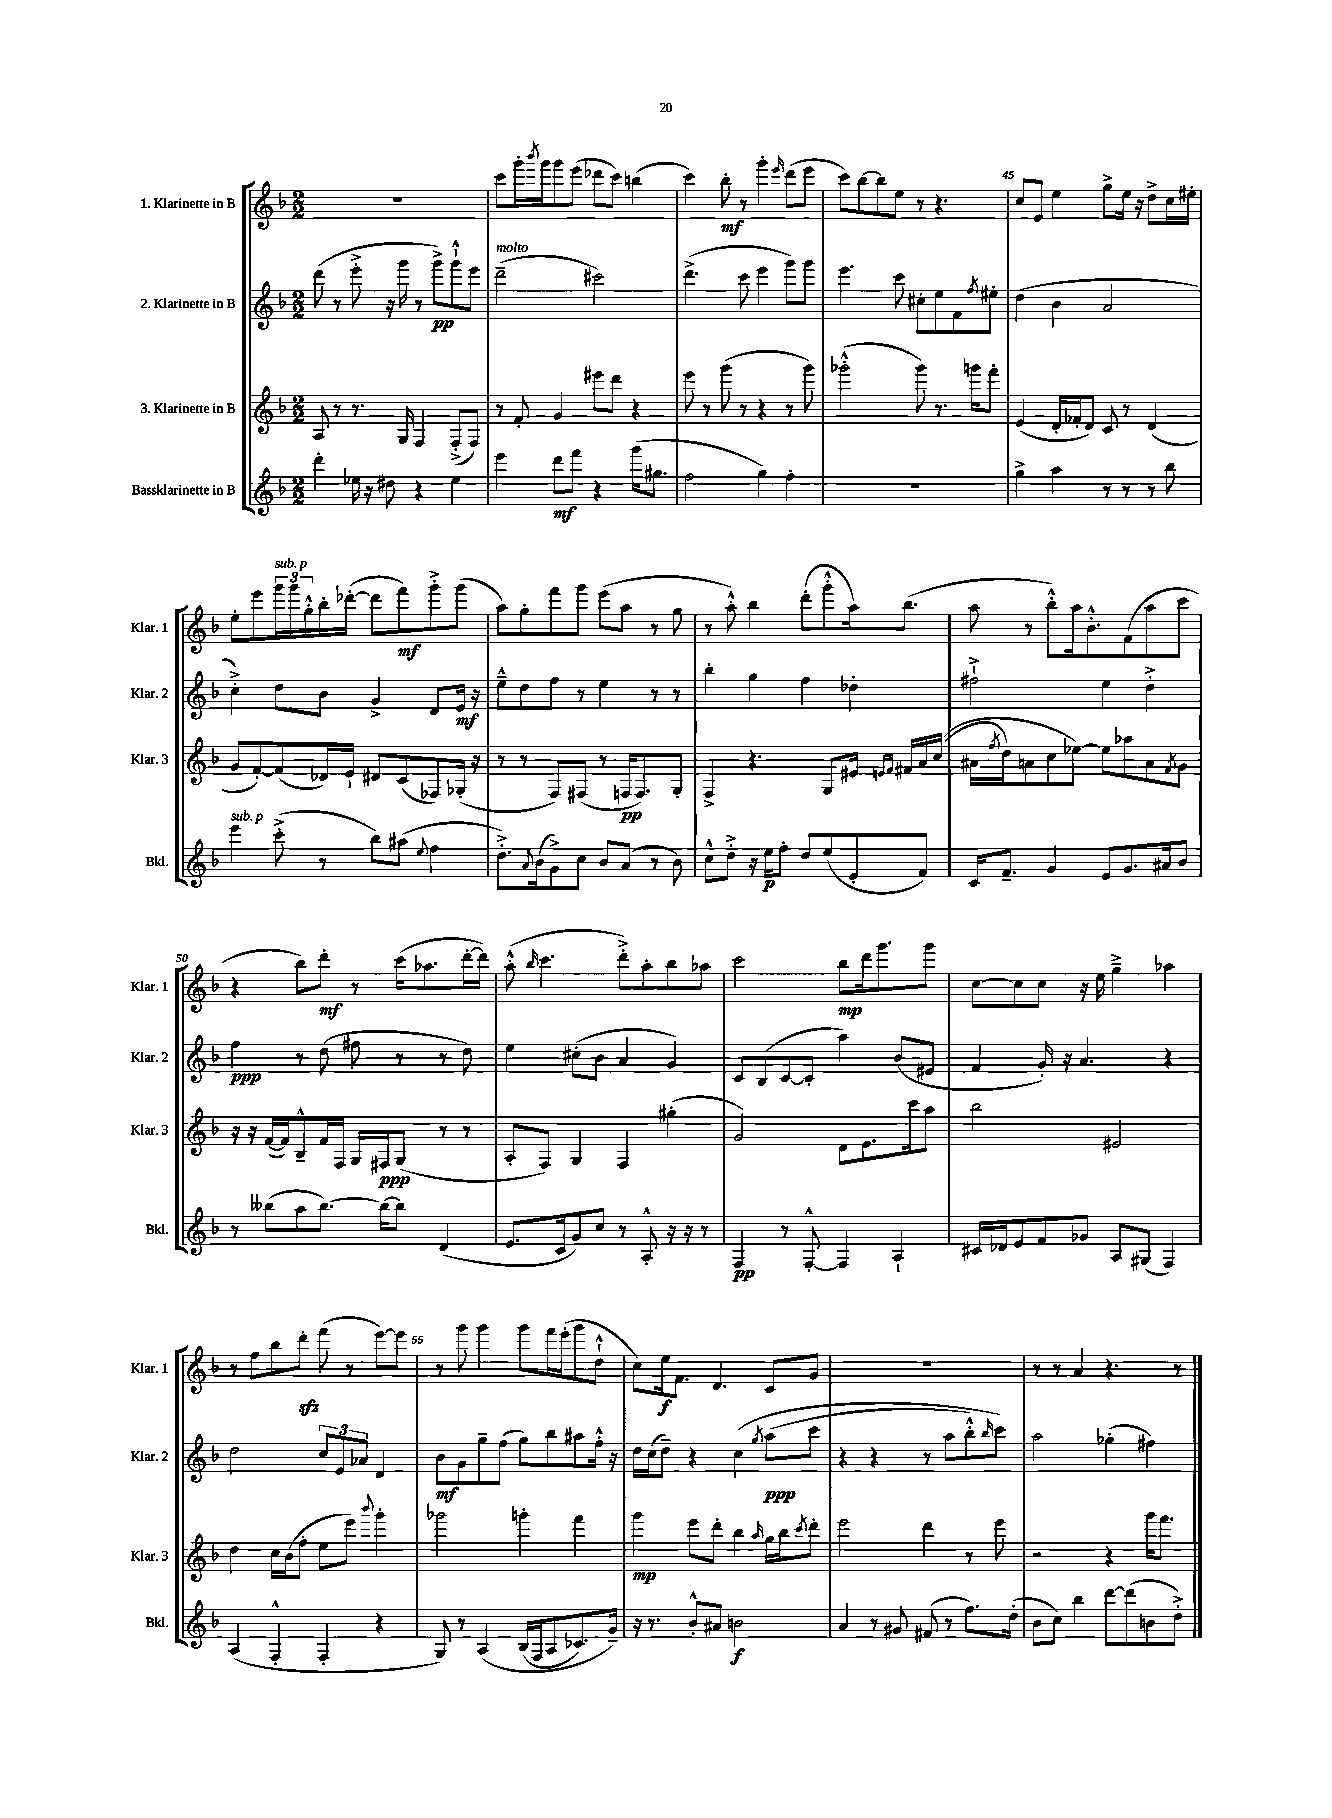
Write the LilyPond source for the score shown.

<<
\new StaffGroup <<
\new Staff = "s0" \with { instrumentName = "1. Klarinette in B" shortInstrumentName = "Klar. 1" } {
    \clef treble \key f \major \numericTimeSignature \time 2/2
    R1 |
    c'''8 g'''16-. \acciaccatura { bes'''8 } g'''16 g'''8 e'''8( des'''8 c'''8) b''4( |
    c'''4) bes''8-.\mf r8 g'''4-. \grace { e'''16 } d'''8( e'''8 |
    c'''8) bes''8~ bes''8 e''8 r8 r4. |
    c''8 e'8 e''4 g''8-> e''16 r16 d''8-> c''16 eis''16-. |
    e''8-. e'''8 \tuplet 3/2 { g'''16^\markup { \italic "sub. p" } g'''16 g''16-.-^ } bes''16-. des'''16~-.( des'''8 f'''8\mf) g'''8-.-> g'''8( |
    a''8) g''8-. f'''8 g'''8 e'''8( a''8 r8 g''8 |
    r8 a''8-.-^) bes''4 d'''8-.( g'''8-.-^ a''16) bes''8.( |
    a''8 r8 bes''8-.-^) a''16 bes'8.-.-^ f'8( a''8 c'''8 |
    r4 bes''8) d'''8-.\mf r8 c'''16( aes''8. d'''16~-. d'''16) |
    a''8-.-^( \grace { bes''16 } c'''4. d'''8-.->) a''8-. bes''8 aes''8 |
    c'''2 bes''8\mp d'''16 g'''8. g'''8 |
    c''8~ c''8 c''8 r16 e''16 g''4---> aes''4 |
    r8 f''8 bes''8 d'''8-.\sfz f'''8( r8 e'''8~) e'''8 |
    r8 g'''8 g'''4 g'''8 f'''16 e'''16-.( g'''8 d''8-!-^ |
    c''8) e''16\f f'8. d'4. c'8 g'8 |
    R1 |
    r8 r8 a'4 r4. r8 \bar "|." |
}
\new Staff = "s1" \with { instrumentName = "2. Klarinette in B" shortInstrumentName = "Klar. 2" } {
    \clef treble \key f \major \numericTimeSignature \time 2/2
    d'''8( r8 e'''8-.-> r16 g'''16 r8 g'''8->\pp) g'''8-!-^ e'''8 |
    d'''2--^\markup { \italic "molto" }( cis'''2) |
    d'''4.->( c'''8 e'''4 g'''8) g'''8 |
    e'''4. c'''8 cis''8-. e''8 f'8 \acciaccatura { f''8 } eis''8-. |
    d''4( bes'4 a'2 |
    c''4-.->) d''8 bes'8 g'4-> d'8 e'16\mf r16 |
    e''8---^ d''8 f''8 r8 e''4 r8 r8 |
    bes''4-. g''4 f''4 des''4-. |
    fis''2-!-> e''4 d''4-.-> |
    f''4\ppp r8 d''8( fis''8 r8 r8 d''8) |
    e''4 cis''8-.( bes'8 a'4 g'4) |
    c'8 bes8( c'8~ c'8-. a''4) bes'8( eis'8 |
    f'4 g'16-.) r16 a'4. r4 |
    d''2 \tuplet 3/2 { c''8 e'8 aes'8 } d'4 |
    bes'8\mf g'8 g''8-- f''8( g''8) bes''8 ais''8 f''16-.-^ r16 |
    d''16 c''16( d''8--) r4 c''4\( \acciaccatura { g''8 } a''8\ppp( c'''8 |
    r4 r4 r8 a''8 bes''8-.-^) \grace { bes''16 } c'''8\) |
    a''2 ges''4-.( fis''4) \bar "|." |
}
\new Staff = "s2" \with { instrumentName = "3. Klarinette in B" shortInstrumentName = "Klar. 3" } {
    \clef treble \key f \major \numericTimeSignature \time 2/2
    a8 r8 r8. g16 f4 f8-.->( f8) |
    r8 f'8-. g'4 eis'''8 d'''8 r4 |
    e'''8 r8 g'''8( r8 r4 r8 g'''8) |
    ges'''2-.-^( ges'''8) r8. g'''16 f'''8-. |
    e'4( d'16-. fes'16-. d'8) c'8 r8 d'4( |
    g'8 f'8~-.) f'8( des'16) e'16-! dis'8 c'8( fes8) ges16-.( r16 |
    r8 r8 f8) fis8( r8 f16\pp f8.) g8-. |
    f4-> r4. g8 eis'16 \grace { e'16 f'16 } fis'16 a'16 c''16(\( |
    ais'16 \acciaccatura { f''8 } d''16) a'8 c''8 ees''8~\) ees''8 aes''8 a'8 \acciaccatura { f'8 } g'8 |
    r16 r16 f'16~( f'16) bes8---^ f'16 f16 g16 fis16\ppp g8( r8 r8 |
    a8-. f8) g4 f4 gis''4-.( |
    g'2) d'8 e'8. c'''16 a''8 |
    bes''2 eis'2 |
    d''4 c''16 bes'16( f''8-. e''8 e'''8) \appoggiatura { bes'''8 } g'''4-. |
    ges'''2 g'''4-. f'''4 |
    g'''4\mp e'''8 d'''8-. bes''4 \grace { a''16 } g''16 bes''16 \acciaccatura { c'''8 } d'''8-. |
    e'''2 d'''4 r8 e'''8 |
    r2 r4 g'''16 f'''8. \bar "|." |
}
\new Staff = "s3" \with { instrumentName = "Bassklarinette in B" shortInstrumentName = "Bkl." } {
    \clef treble \key f \major \numericTimeSignature \time 2/2
    d'''4-. ees''16 r16 dis''8 r4 ees''4 |
    e'''4 d'''8\mf f'''8 r4 g'''16( gis''8. |
    f''2 g''4) f''4-. |
    R1 |
    g''4-> a''4 r8 r8 r8 bes''8 |
    e'''4^\markup { \italic "sub. p" } c'''8-.->( r8 bes''8) ais''8( \appoggiatura { e''8 } f''4 |
    d''8.-.->) \appoggiatura { a'8 } bes'16( g'8->) c''8 bes'8 a'8( r8 bes'8) |
    c''8-^ d''8-.-> r16 e''16\p f''8-. d''8 e''8( e'8-. f'8) |
    c'16 f'8.-- g'4 e'8 g'8. ais'16 bes'8 |
    r8 beses''8( a''8 beses''8.~) beses''16~ beses''8 d'4( |
    e'8. c'16 g'8) c''8 r8 a8-.-^ r16 r16 r8 |
    f4\pp r8 f8~-.-^ f4 a4-! |
    cis'16 des'16 e'8 f'8 ges'8 a8 gis8( f4) |
    a4( f4-.-^ f4-. r4 |
    g8) r8 a4\( bes16( f16 a8 ces'8.) g'16--\) |
    r16 r8. bes'8-.-^ ais'8 b'2\f |
    a'4 r8 gis'8 fis'8( r8 f''8.) d''16-.( |
    bes'8 c''8) bes''4 d'''8~ d'''8( b'8 d''8-.->) \bar "|." |
}
>>
>>
\layout { \context { \Score currentBarNumber = #41 \override BarNumber.break-visibility = ##(#f #t #t) barNumberVisibility = #(every-nth-bar-number-visible 5) } }
